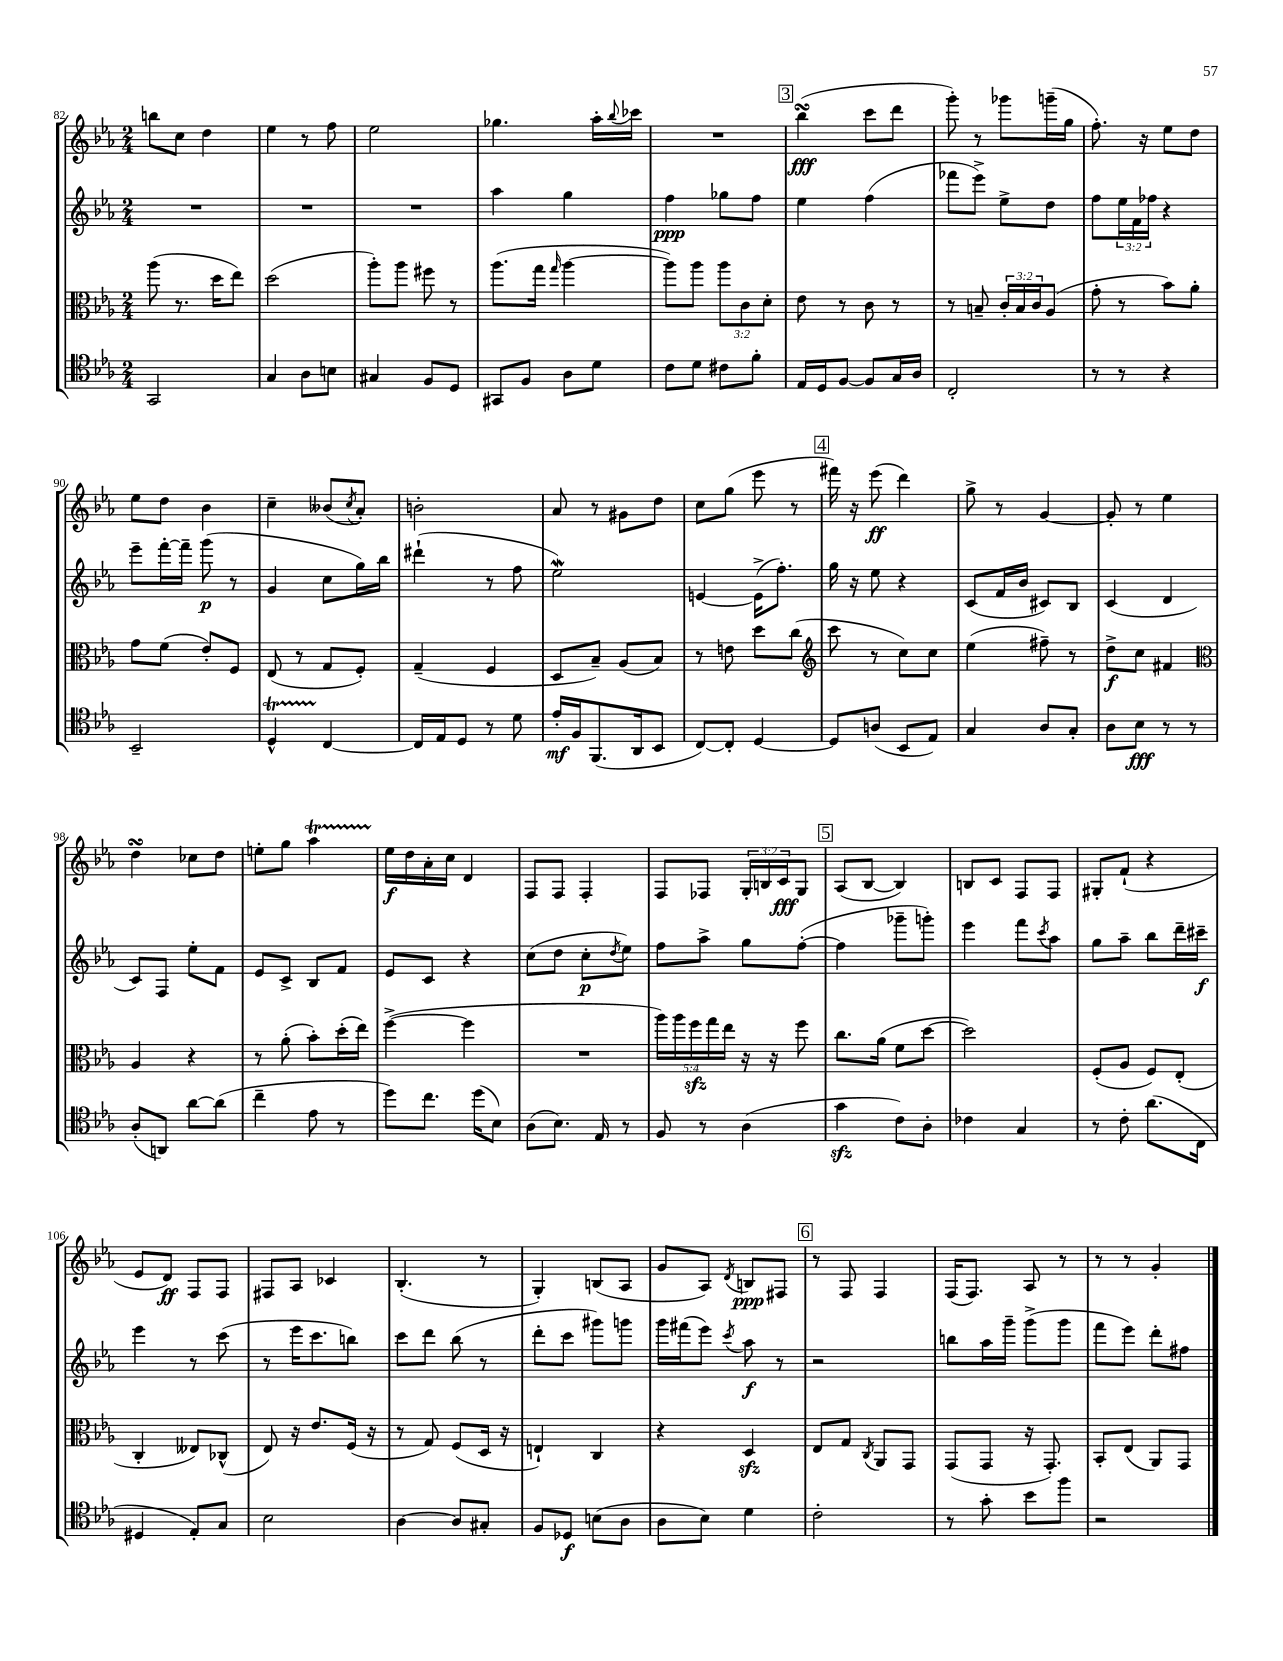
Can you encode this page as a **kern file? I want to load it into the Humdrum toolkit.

**kern	**kern	**kern	**kern
*staff4	*staff3	*staff2	*staff1
*clefC4	*clefC3	*clefG2	*clefG2
*k[b-e-a-]	*k[b-e-a-]	*k[b-e-a-]	*k[b-e-a-]
*M2/4	*M2/4	*M2/4	*M2/4
2GG	(8aa-	2r	8bb
.	8.r	.	8cc
.	.	.	4dd
.	16dd	.	.
.	8ee-)	.	.
=	=	=	=
4G	(2dd	2r	4ee-
8A-	.	.	8r
8B	.	.	8ff
=	=	=	=
4G#	8aa-')	2r	2ee-
.	8aa-	.	.
8F	8ff#	.	.
8D	8r	.	.
=	=	=	=
8GG#	(8.aa-	4aa-	4.gg-
8F	.	.	.
.	16gg	.	.
.	16qqgg	.	.
8A-	[4aa-	4gg	.
8d	.	.	16aa-'
.	.	.	8qqbb-
.	.	.	16ccc-
=	=	=	=
8c	8aa-])	4ff	2r
8d	8aa-	.	.
8c#	12aa-	8gg-	.
.	12c	.	.
8f'	.	8ff	.
.	12d'	.	.
=	=	=	=
16E-	8e-	4ee-	(4bb-
16D	.	.	.
[8F	8r	.	.
8F]	8c	(4ff	8ccc
16G	8r	.	8ddd
16A-	.	.	.
=	=	=	=
2C'	8r	8fff-	8ggg')
.	8B~	8eee-^)	8r
.	24c'	8ee-^	8ggg-
.	24B	.	.
.	24c	.	.
.	(8A-	8dd	(16ggg~
.	.	.	16gg
=	=	=	=
8r	8g'	8ff	8.ff')
8r	8r	24ee-	.
.	.	24f	.
.	.	.	16r
.	.	24ff-	.
4r	8b-)	4r	8ee-
.	8a-'	.	8dd
=	=	=	=
2BB-~	8g	8eee-~	8ee-
.	(8f	[16fff'	8dd
.	.	16fff~]	.
.	8e-')	(8ggg	4b-
.	8F	8r	.
=	=	=	=
4D^^	(8E-	4g	4cc~
.	8r	.	.
[4C	8G	8cc	(8b--
.	.	.	8qcc
.	8F')	16gg)	8a-')
.	.	16bb-	.
=	=	=	=
16C]	(4G~	(4ddd#`	2b'
16E-	.	.	.
8D	.	.	.
8r	4F	8r	.
8d	.	8ff	.
=	=	=	=
16e-'	8D	2ee-)	8a-
16F	.	.	.
(8.FF	8B-~)	.	8r
.	(8A-	.	8g#
16AA-	.	.	.
8BB-	8B-)	.	8dd
=	=	=	=
[8C)	8r	[4e	8cc
8C']	8e	.	(8gg
[4D	8dd	(16e^]	8eee-
.	.	8.ff')	.
.	(8cc	.	8r
=	=	=	=
*	*clefG2	*	*
8D]	8ccc	16gg	16fff#)
.	.	16r	16r
(8A	8r	8ee-	(8eee-
8BB-	8cc)	4r	4ddd)
8E-)	8cc	.	.
=	=	=	=
4G	(4ee-	(8c	8gg^
.	.	16f	8r
.	.	16b-	.
8A-	8ff#~)	8c#)	[4g
8G'	8r	8B-	.
=	=	=	=
8A-	8dd^	(4c	8g']
8B-	8cc	.	8r
8r	4f#	4d	4ee-
8r	.	.	.
=	=	=	=
*	*clefC3	*	*
(8A-'	4A-	8c)	4dd
8AA)	.	8F	.
[8a-	4r	8ee-'	8cc-
(8a-]	.	8f	8dd
=	=	=	=
4cc~	8r	8e-	8ee'
.	(8a-'	8c^	8gg
8e-	8b-')	8B-	4aa-
8r	(16dd'	8f	.
.	16ee-)	.	.
=	=	=	=
8dd)	([4ff^	8e-	16ee-
.	.	.	16dd
8.cc	.	8c	16a-'
.	.	.	16cc
.	4ff]	4r	4d
(16dd	.	.	.
8B-)	.	.	.
=	=	=	=
(8A-	2r	(8cc	8F
8.B-)	.	8dd	8F
.	.	8cc'	4F'
16E-	.	.	.
.	.	8qdd	.
8r	.	8ee-)	.
=	=	=	=
8F	20aa-)	8ff	8F
.	20aa-	.	.
.	20ff	.	.
8r	.	8aa-^	8F-
.	20gg	.	.
.	20ee-	.	.
(4A-	16r	8gg	24G'
.	.	.	24B
.	16r	.	.
.	.	.	24c
.	8ff	([8ff'	8G
=	=	=	=
4g	8.cc	4ff]	(8A-
.	.	.	[8B-
.	(16a-	.	.
8c)	8f	8ggg-~	4B-])
8A-'	[8dd	8ggg')	.
=	=	=	=
4c-	2dd])	4eee-	8B
.	.	.	8c
4G	.	8fff	8F
.	.	8qccc	.
.	.	8aa-	8F
=	=	=	=
8r	(8F'	8gg	8G#'
8c'	8A-	8aa-~	(8f`
(8.a-	8F)	8bb-	4r
.	(8E-'	16ddd~	.
16C	.	16ccc#~	.
=	=	=	=
4D#	4C'	4eee-	8e-
.	.	.	8d)
8E-')	8E--)	8r	8F
8G	(8C-^^	(8ccc	8F
=	=	=	=
2B-	8E-)	8r	8F#
.	16r	16eee-	8A-
.	8.e-	8.ccc	.
.	.	.	4c-
.	(16F	8bb)	.
.	16r	.	.
=	=	=	=
[4A-	8r	8ccc	(4.B-'
.	8G)	8ddd	.
8A-]	(8F	(8bb-	.
8G#'	16D	8r	8r
.	16r	.	.
=	=	=	=
8F	4E`)	8ddd'	4G')
8D-	.	8ccc	.
(8B	4C	8ggg#)	(8B
8A-	.	8ggg	8A-
=	=	=	=
8A-	4r	16ggg	8g
.	.	(16fff#	.
8B-)	.	8eee-)	8A-)
.	.	8qccc	8qd
4d	4D	8aa-	8B
.	.	8r	8F#
=	=	=	=
2c'	8E-	2r	8r
.	8G	.	8F
.	8qC	.	.
.	8AA-	.	4F
.	8GG	.	.
=	=	=	=
8r	(8GG	8bb	(16F
.	.	.	8.F)
8g'	8GG	16aa-	.
.	.	16ggg~	.
8b-	16r	(8ggg^	8A-
.	8.GG')	.	.
8ff	.	8ggg	8r
=	=	=	=
2r	8BB-'	8fff	8r
.	(8E-	8eee-)	8r
.	8AA-)	8ddd'	4g'
.	8GG	8ff#	.
==	==	==	==
*-	*-	*-	*-
